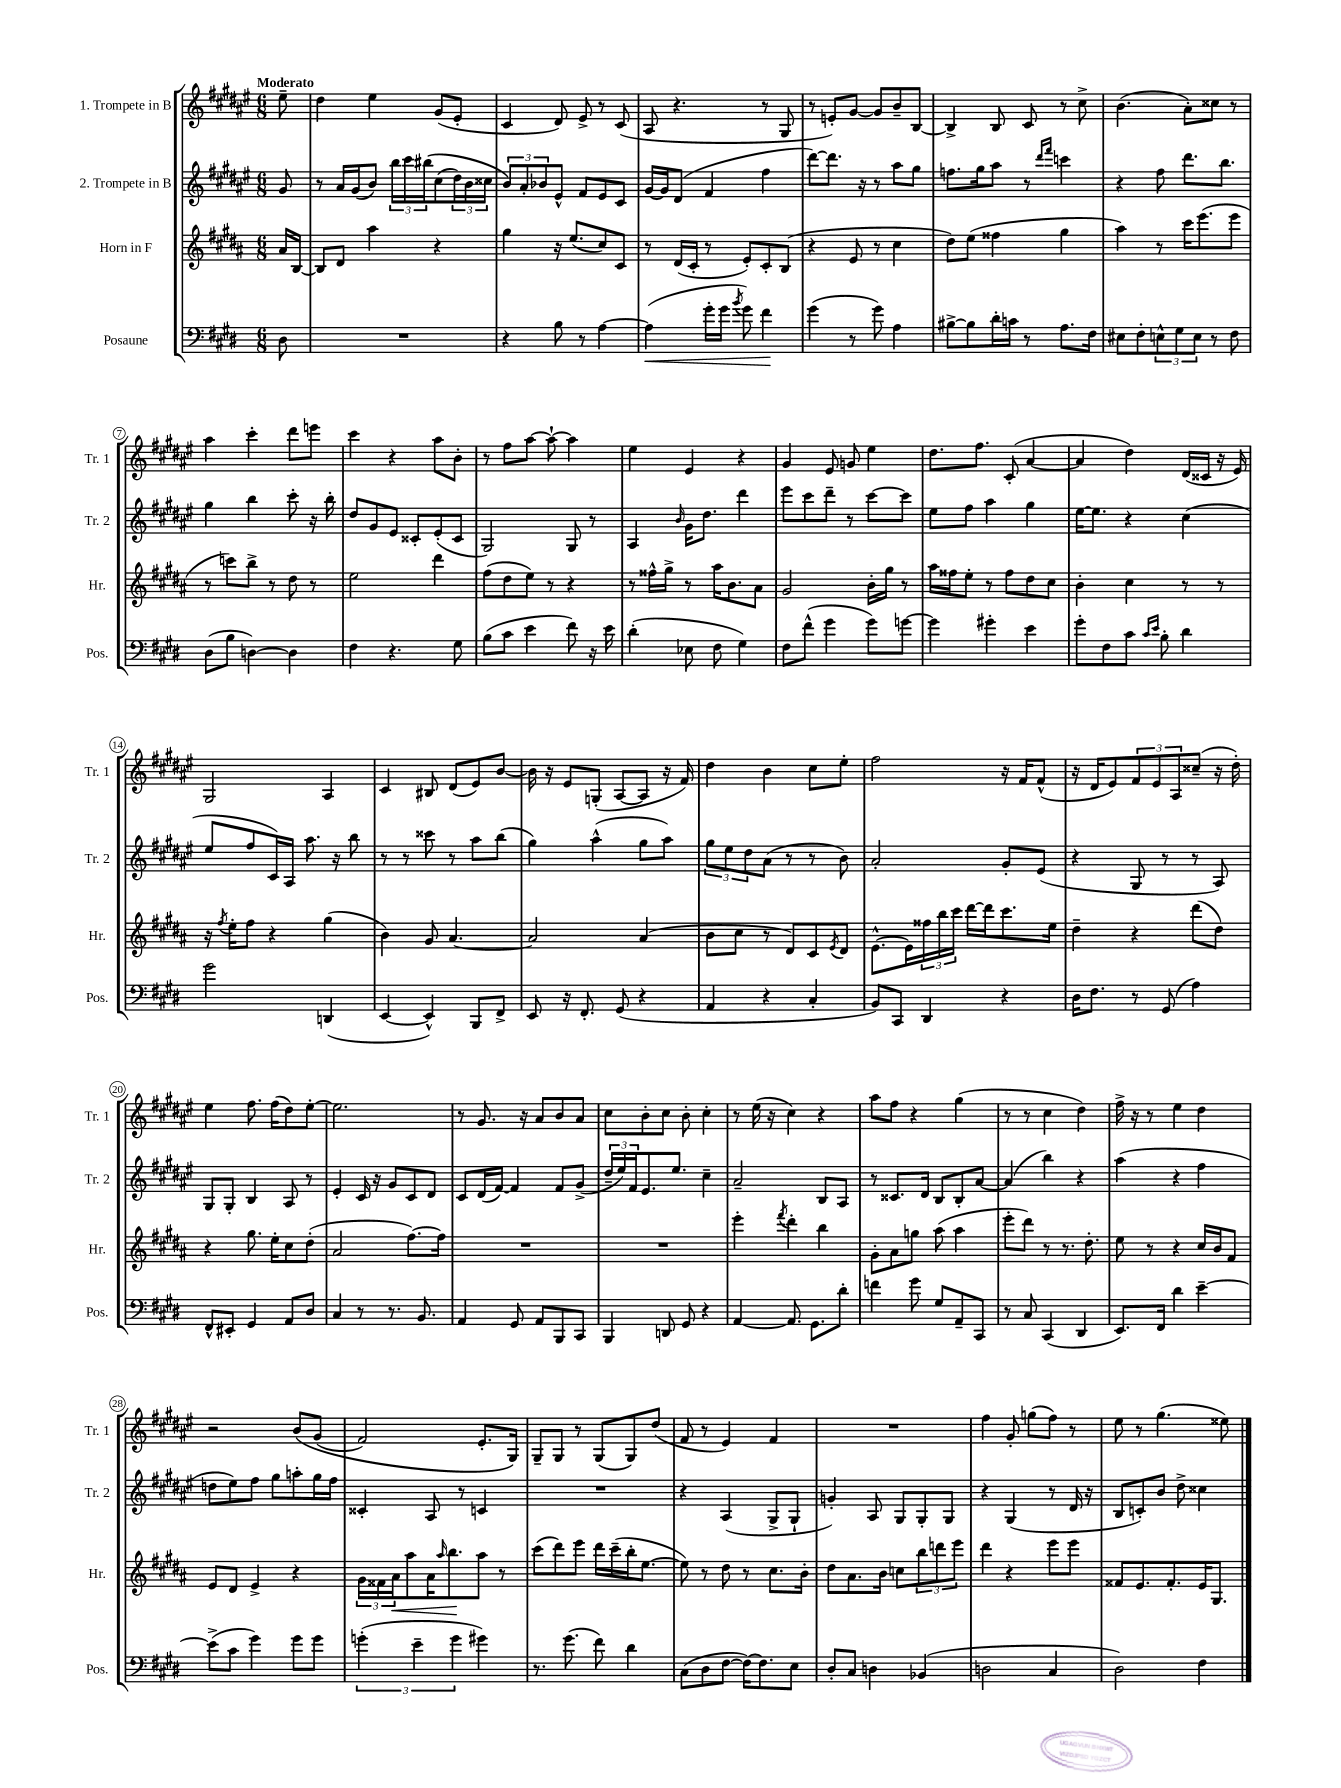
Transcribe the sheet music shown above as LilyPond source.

<<
\new StaffGroup <<
\new Staff = "s0" \with { instrumentName = "1. Trompete in B" shortInstrumentName = "Tr. 1" } {
    \clef treble \key fis \major \numericTimeSignature \time 6/8 \partial 8 \tempo "Moderato"
    eis''8-- |
    dis''4 eis''4 gis'8( eis'8-. |
    cis'4 dis'8) eis'8-> r8 cis'8( |
    ais8 r4. r8 gis8 |
    r8 e'8-.) gis'8~ gis'8 b'8-- b8~ |
    b4-> b8 cis'8 r8 cis''8-> |
    b'4.( ais'8-.) cisis''8 r8 |
    ais''4 cis'''4-. dis'''8 e'''8 |
    cis'''4 r4 ais''8 b'8-. |
    r8 fis''8 ais''8~ ais''8~-! ais''4 |
    eis''4 eis'4 r4 |
    gis'4 eis'8 g'8 eis''4 |
    dis''8. fis''8. cis'8-.( ais'4~ |
    ais'4 dis''4) dis'16( cisis'16 r16 eis'16) |
    gis2 ais4 |
    cis'4 bis8 dis'8( eis'8) b'8~ |
    b'16 r16 eis'8 g8-.( ais8~ ais8 r16 fis'16) |
    dis''4 b'4 cis''8 eis''8-. |
    fis''2 r16 fis'16 fis'8-^( |
    r16 dis'16 eis'8) \tuplet 3/2 { fis'8 eis'8 ais8 } cisis''8--( r16 dis''16-.) |
    eis''4 fis''8. fis''16( dis''8) eis''8~-. |
    eis''2. |
    r8 gis'8. r16 ais'8 b'8 ais'8 |
    cis''8 b'8-. cis''8 b'8-. cis''4-. |
    r8 eis''16( r16 cis''4) r4 |
    ais''8 fis''8 r4 gis''4( |
    r8 r8 cis''4 dis''4) |
    fis''16-> r16 r8 eis''4 dis''4 |
    r2 b'8\( gis'8( |
    fis'2) eis'8.-. gis16\) |
    gis8-- gis8 r8 gis8( gis8) dis''8( |
    fis'8 r8 eis'4) fis'4 |
    R2. |
    fis''4 gis'8-. g''8( fis''8) r8 |
    eis''8 r8 gis''4.( eisis''8) \bar "|." |
}
\new Staff = "s1" \with { instrumentName = "2. Trompete in B" shortInstrumentName = "Tr. 2" } {
    \clef treble \key fis \major \numericTimeSignature \time 6/8 \partial 8
    gis'8 |
    r8 ais'16 gis'16( b'8) \tuplet 3/2 { b''16 cis'''16 bis''16\( } cis''8( \tuplet 3/2 { dis''16) b'16 cisis''16 } |
    \tuplet 3/2 { b'8\) ais'8-. bes'8 } eis'8-^ fis'8 eis'8 cis'8 |
    gis'16~ gis'16 dis'8( fis'4 fis''4 |
    dis'''8~) dis'''8. r16 r8 ais''8 gis''8 |
    f''8. gis''16 ais''8 r8 \grace { dis'''16 fis'''16 } c'''4 |
    r4 fis''8 dis'''8. b''8. |
    gis''4 b''4 cis'''8-. r16 b''16-. |
    dis''8 gis'8 eis'8 cisis'8-. eis'8-.( cisis'8 |
    gis2) gis8 r8 |
    ais4 \grace { b'16 } gis'16 dis''8. dis'''4 |
    eis'''8 cis'''8 dis'''8-- r8 cis'''8~ cis'''8 |
    eis''8 fis''8 ais''4 gis''4 |
    eis''16~ eis''8. r4 cis''4( |
    eis''8 fis''8 cis'16) ais16 ais''8. r16 b''8 |
    r8 r8 cisis'''8 r8 ais''8 b''8( |
    gis''4) ais''4-^( gis''8 ais''8) |
    \tuplet 3/2 { gis''8 eis''8 dis''8 } ais'8( r8 r8 b'8) |
    ais'2-. gis'8-. eis'8( |
    r4 gis8 r8 r8 ais8) |
    gis8 gis8-. b4 ais8 r8 |
    eis'4-. cis'16 r16 gis'8 cis'8 dis'8 |
    cis'8 dis'16( fis'16~) fis'4 fis'8 gis'8->( |
    \tuplet 3/2 { dis''16-- eis''16) fis'16 } eis'8. eis''8. cis''4-- |
    ais'2-- b8 ais8 |
    r8 cisis'8. dis'16 b8 b8-. ais'8~ |
    ais'4( b''4) r4 |
    ais''4( r4 fis''4 |
    d''8 eis''8) fis''8 gis''8 a''8-. gis''16 fis''16 |
    cisis'4-. ais8 r8 c'4 |
    R2. |
    r4 ais4( gis8-> gis8-! |
    g'4-.) ais8 gis8 gis8-. gis8 |
    r4 gis4( r8 dis'16 r16 |
    b8 c'8-.) b'8 dis''8-> cisis''4 \bar "|." |
}
\new Staff = "s2" \with { instrumentName = "Horn in F" shortInstrumentName = "Hr." } {
    \clef treble \key b \major \numericTimeSignature \time 6/8 \partial 8
    ais'16 b16~ |
    b8 dis'8 ais''4 r4 |
    gis''4 r16 e''8.( cis''8) cis'8 |
    r8 dis'16( cis'16-. r8 e'8-.) cis'8-. b8( |
    r4 e'8 r8 cis''4 |
    dis''8) e''8( fisis''4 gis''4 |
    ais''4) r8 cis'''16 e'''8.( e'''8 |
    r8 c'''8) b''8-> r8 dis''8 r8 |
    e''2 dis'''4 |
    fis''8( dis''8 e''8) r8 r4 |
    r8 fisis''16-^ gis''16-> r8 ais''16 b'8. ais'8 |
    gis'2 b'16-. gis''16 r8 |
    ais''16 fisis''16 e''8-. r8 fisis''8 dis''8 cis''8 |
    b'4-. cis''4 r8 r8 |
    r16 \acciaccatura { fis''8 } e''16-. fis''8 r4 gis''4( |
    b'4) gis'8 ais'4.~ |
    ais'2 ais'4( |
    b'8 cis''8 r8 dis'8) cis'8 \acciaccatura { e'8 } dis'8 |
    e'8.~-^ e'16 \tuplet 3/2 { fisis''16 b''16 cis'''16 } dis'''16~ dis'''16 cis'''8. e''16 |
    dis''4-- r4 dis'''8( dis''8) |
    r4 gis''8. e''16-. cis''8 dis''8-.( |
    ais'2 fis''8.~) fis''16 |
    R2. |
    R2. |
    e'''4-. \acciaccatura { fis'''8 } dis'''4-. b''4 |
    gis'8-. ais'8 g''8 ais''8( ais''4 |
    e'''8-. dis'''8) r8 r8. dis''8.-. |
    e''8 r8 r4 cis''16 b'16 fis'8 |
    e'8 dis'8 e'4-> r4 |
    \tuplet 3/2 { gis'16 fisis'16 ais'16\< } ais''8 ais'16 \grace { ais''16 } b''8.\! ais''8 r8 |
    cis'''8( dis'''8) e'''8 dis'''16 cis'''16--( b''16-. e''8.~ |
    e''8) r8 dis''8 r8 cis''8. b'16-. |
    dis''8 ais'8. b'16 c''8 \tuplet 3/2 { b''8 d'''8 e'''8 } |
    dis'''4 r4 e'''8 e'''8 |
    fisis'8 e'8. fisis'8.-. e'16 gis8. \bar "|." |
}
\new Staff = "s3" \with { instrumentName = "Posaune" shortInstrumentName = "Pos." } {
    \clef bass \key e \major \numericTimeSignature \time 6/8 \partial 8
    dis8 |
    R2. |
    r4 b8 r8 a4~ |
    a4\<( gis'16-. gis'16 \acciaccatura { b'8 } gis'8) fis'4\! |
    gis'4( r8 gis'8) a4 |
    bis8~-> bis8 dis'16-. c'16 r8 a8. fis16 |
    eis8 fis8-. \tuplet 3/2 { e8-^ gis8 e8 } r8 fis8 |
    dis8( b8 d4~) d4 |
    fis4 r4. gis8 |
    b8( cis'8 e'4 fis'8) r16 e'16 |
    dis'4-.( ees8 fis8 gis4) |
    fis8 fis'8-^( gis'4 gis'8) g'8~ |
    g'4 gis'4-. e'4 |
    gis'8-. fis8 cis'8 \grace { cis'16 e'16 } b8-. dis'4 |
    gis'2 d,4( |
    e,4~ e,4-^) b,,8 fis,8-> |
    e,8 r16 fis,8.-. gis,8( r4 |
    a,4 r4 cis4-. |
    b,8) cis,8 dis,4 r4 |
    dis16 fis8. r8 gis,8( a4) |
    fis,8-^ eis,8-. gis,4 a,8 dis8 |
    cis4 r8 r8. b,8. |
    a,4 gis,8 a,8 b,,8 cis,8 |
    b,,4 d,8 gis,8 r4 |
    a,4~ a,8. gis,8. dis'8-. |
    f'4 gis'8 gis8 a,8-- cis,8 |
    r8 cis8 cis,4( dis,4 |
    e,8.) fis,16 dis'4 e'4~-- |
    e'8->( cis'8 gis'4) gis'8 gis'8 |
    \tuplet 3/2 { g'4-.( e'4-- g'4 } gis'4) |
    r8. gis'8.( fis'8) dis'4 |
    cis8( dis8 fis8~ fis16~) fis8. e8 |
    dis8-. cis8 d4 bes,4( |
    d2 cis4 |
    dis2) fis4 \bar "|." |
}
>>
>>
\layout { \context { \Score \override BarNumber.stencil = #(make-stencil-circler 0.1 0.3 ly:text-interface::print) } }
